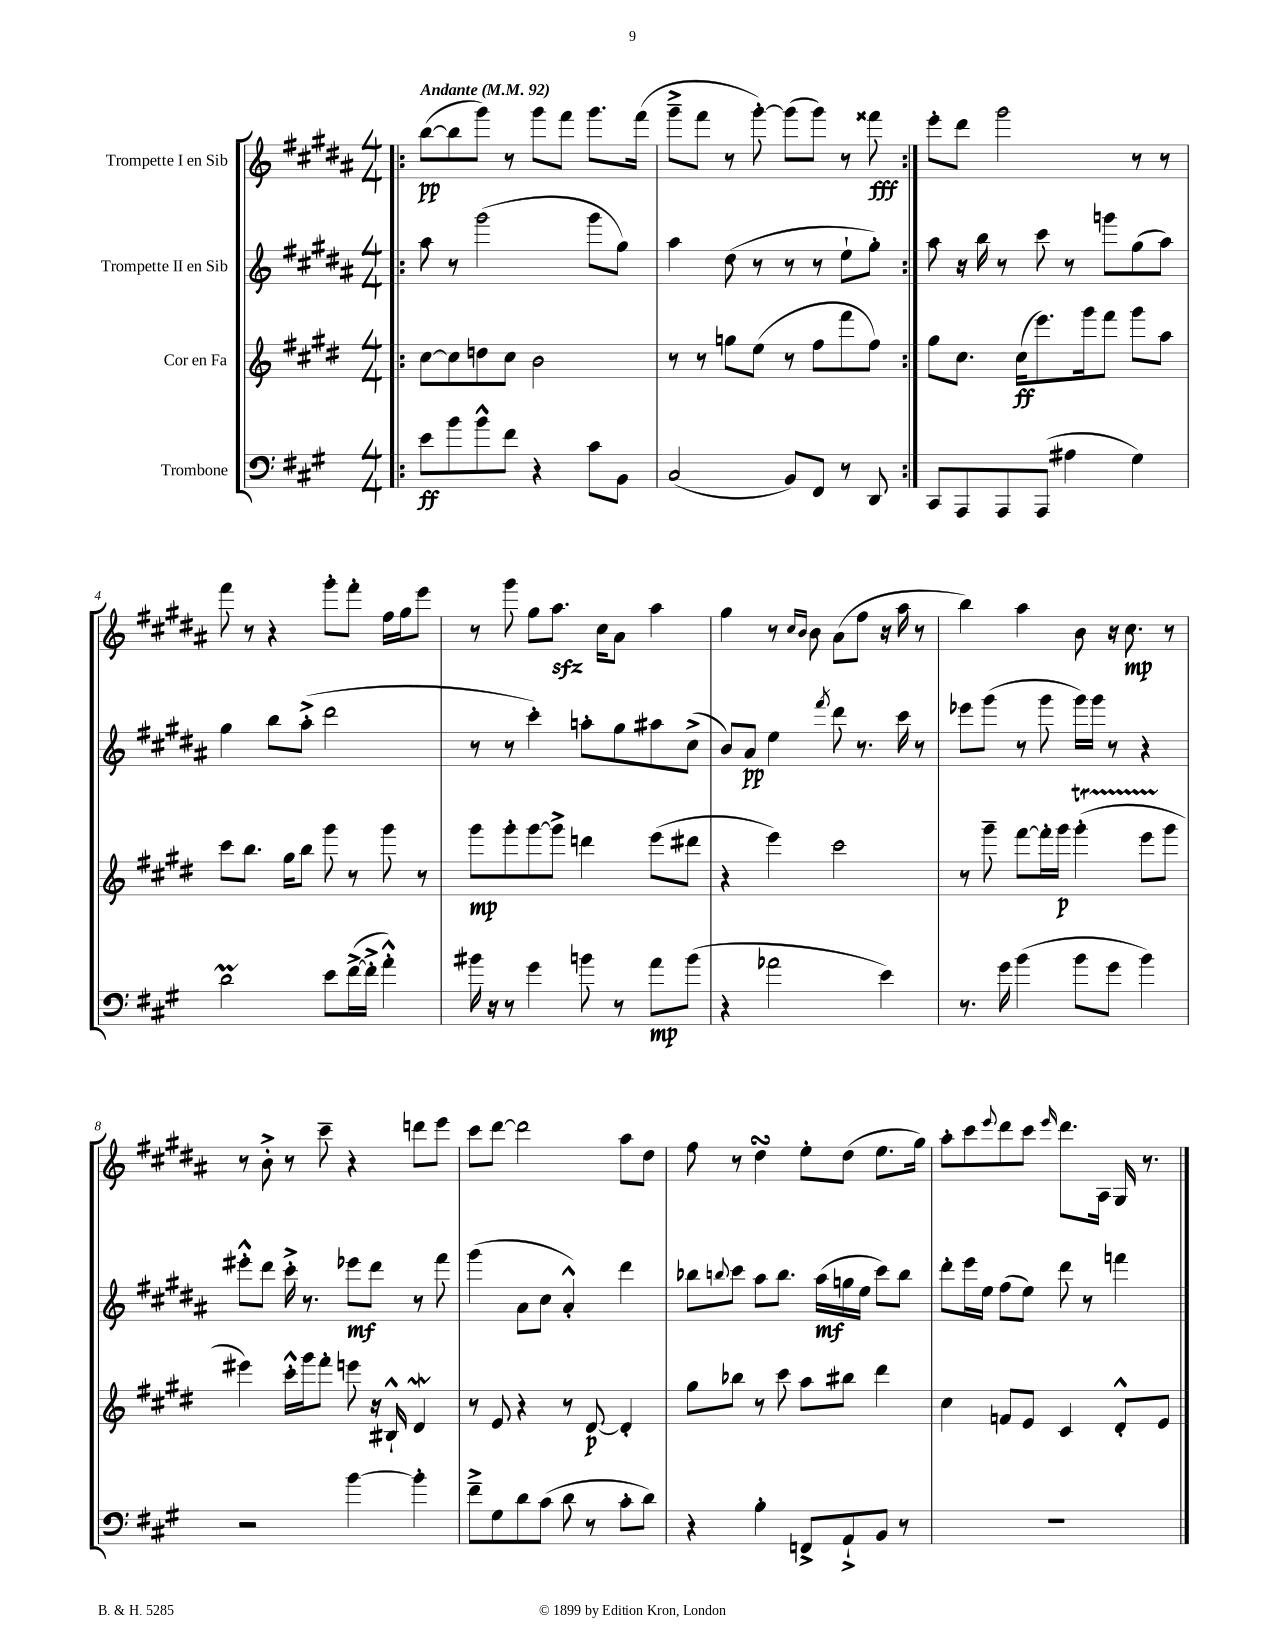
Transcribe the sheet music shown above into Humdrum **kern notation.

**kern	**dynam	**kern	**dynam	**kern	**dynam	**kern	**dynam
*part4	*part4	*part3	*part3	*part2	*part2	*part1	*part1
*staff4	*staff4	*staff3	*staff3	*staff2	*staff2	*staff1	*staff1
*I"Trombone	*	*I"Cor en Fa	*	*I"Trompette II en Sib	*	*I"Trompette I en Sib	*
*clefF4	*	*clefG2	*	*clefG2	*	*clefG2	*
*k[f#c#g#]	*	*k[f#c#g#d#]	*	*k[f#c#g#d#a#]	*	*k[f#c#g#d#a#]	*
*M4/4	*	*M4/4	*	*M4/4	*	*M4/4	*
*MM92	*	*MM92	*	*MM92	*	*MM92	*
=1!|:	=1!|:	=1!|:	=1!|:	=1!|:	=1!|:	=1!|:	=1!|:
!	!	!	!	!	!	!LO:TX:a:B:t=Andante	!
8e\L	ff	[8cc#\L	.	8aa#\	.	([8bb\L	pp
8b\	.	8cc#\]	.	8r	.	8bb\]	.
8b^^\	.	8ddn\	.	(2ggg#\	.	8ggg#\J)	.
8f#\J	.	8cc#\J	.	.	.	8r	.
4r	.	2b\	.	.	.	8ggg#\L	.
.	.	.	.	.	.	8fff#\J	.
8c#\L	.	.	.	8ggg#\L	.	8.ggg#\L	.
8BB\J	.	.	.	8gg#\J)	.	.	.
.	.	.	.	.	.	(16fff#\Jk	.
=2	=2	=2	=2	=2	=2	=2	=2
(2C#/	.	8r	.	4aa#\	.	8ggg#~^\L	.
.	.	8r	.	.	.	8fff#\J	.
.	.	8ggn\L	.	(8dd#\	.	8r	.
.	.	(8ee\J	.	8r	.	[8ggg#'\)	.
8BB/L)	.	8r	.	8r	.	(8ggg#\L]	.
8FF#/J	.	8ff#\L	.	8r	.	8ggg#\J)	.
8r	.	8fff#\	.	8ee`\L	.	8r	.
8DD/	.	8ff#\J)	.	8gg#'\J)	.	8fff##X\	fff
=3:|!	=3:|!	=3:|!	=3:|!	=3:|!	=3:|!	=3:|!	=3:|!
8CC#/L	.	8gg#\L	.	8aa#\	.	8eee'\L	.
8AAA/	.	8.cc#\J	.	16r	.	8ddd#\J	.
.	.	.	.	16bb\	.	.	.
8AAA/	.	.	.	8r	.	2ggg#\	.
.	.	(16cc#\KL	ff	.	.	.	.
(8AAA/J	.	8.eee\)	.	8ccc#\	.	.	.
4A#X\	.	.	.	8r	.	.	.
.	.	16ggg#\k	.	.	.	.	.
.	.	8fff#\J	.	8gggn\L	.	.	.
4G#\)	.	8ggg#\L	.	(8gg#\	.	8r	.
.	.	8aa\J	.	8aa#\J)	.	8r	.
!!LO:LB:g=z
=4	=4	=4	=4	=4	=4	=4	=4
2dM\	.	8ccc#\L	.	4gg#\	.	8fff#\	.
.	.	8.bb\J	.	.	.	8r	.
.	.	.	.	8bb\L	.	4r	.
.	.	16gg#\KL	.	.	.	.	.
.	.	8bb\J	.	(8aa#'^\J	.	.	.
8e\L	.	8ggg#\	.	2ddd#\	.	8ggg#'\L	.
([16f#^\L	.	8r	.	.	.	8fff#'\J	.
16f#'^\JJ]	.	.	.	.	.	.	.
4a'^^\)	.	8ggg#\	.	.	.	16ff#\LL	.
.	.	.	.	.	.	16gg#\J	.
.	.	8r	.	.	.	8eee\J	.
=5	=5	=5	=5	=5	=5	=5	=5
16b#X\	.	8ggg#\L	mp	8r	.	8r	.
16r	.	.	.	.	.	.	.
8r	.	8ggg#'\	.	8r	.	8ggg#\	.
4g#\	.	[8ggg#\	.	4ccc#'\)	.	8gg#\L	.
.	.	8ggg#^\J]	.	.	.	8.aa#zz\J	.
8bn\	.	4dddn\	.	8aan'\L	.	.	.
.	.	.	.	.	.	16cc#\KL	.
8r	.	.	.	8gg#\	.	8a#\J	.
8a\L	mp	(8eee\L	.	8aa#X\	.	4aa#\	.
(8b\J	.	8ddd#X\J	.	(8cc#^\J	.	.	.
=6	=6	=6	=6	=6	=6	=6	=6
4r	.	4r	.	8b/L)	.	4gg#\	.
.	.	.	.	8a#/J	pp	.	.
2a-X\	.	4eee\)	.	4ee\	.	8r	.
.	.	.	.	.	.	16qqcc#/LL	.
.	.	.	.	.	.	16qqb/JJ	.
.	.	.	.	.	.	8b\	.
.	.	.	.	8qfff#/	.	.	.
.	.	2ccc#\	.	8ddd#\	.	(8a#\L	.
.	.	.	.	8.r	.	8ff#\J	.
4e\)	.	.	.	.	.	16r	.
.	.	.	.	16ccc#\	.	16aa#\	.
.	.	.	.	8r	.	8r	.
=7	=7	=7	=7	=7	=7	=7	=7
8.r	.	8r	.	8eee-X\L	.	4bb\)	.
.	.	8ggg#~\	.	(8ggg#\J	.	.	.
16g#\	.	.	.	.	.	.	.
(4b\	.	[8fff#\L	.	8r	.	4aa#\	.
.	.	16fff#'\L]	.	8ggg#\	.	.	.
.	.	16ggg#\JJ	p	.	.	.	.
8b\L	.	(4ggg#t'\	.	16ggg#\LL)	.	8b\	.
.	.	.	.	16ggg#\JJ	.	.	.
8g#\J	.	.	.	8r	.	16r	.
.	.	.	.	.	.	8.cc#\	mp
4b\)	.	8eeeTTT\L	.	4r	.	.	.
.	.	8ggg#\J	.	.	.	8r	.
!!LO:LB:g=z
=8	=8	=8	=8	=8	=8	=8	=8
2r	.	4eee#X\)	.	8eee#X'^^\L	.	8r	.
.	.	.	.	8ddd#\J	.	8b'^\	.
.	.	16ccc#'^^\LL	.	16ccc#'^\	.	8r	.
.	.	16ggg#\J	.	8.r	.	.	.
.	.	8fff#'\J	.	.	.	8ccc#~\	.
[4b\	.	8eeen\	.	8eee-X\L	mf	4r	.
.	.	16r	.	8ddd#\J	.	.	.
.	.	16B#X`^^/	.	.	.	.	.
4b'\]	.	4d#W/	.	8r	.	8dddn\L	.
.	.	.	.	8fff#\	.	8eee\J	.
=9	=9	=9	=9	=9	=9	=9	=9
8f#~^\L	.	8r	.	(4ggg#\	.	8ccc#\L	.
8G#\	.	8e/	.	.	.	[8ddd#\J	.
8d\	.	4r	.	8a#\L	.	2ddd#\]	.
(8c#\J	.	.	.	8cc#\J	.	.	.
8d\	.	8r	.	4a#'^^/)	.	.	.
8r	.	[8d#/	p	.	.	.	.
8c#'\L	.	4d#'/]	.	4ddd#\	.	8aa#\L	.
8d\J)	.	.	.	.	.	8dd#\J	.
=10	=10	=10	=10	=10	=10	=10	=10
4r	.	8gg#\L	.	8bb-X\L	.	8ff#\	.
.	.	.	.	8qqbbn/	.	.	.
.	.	8bb-X\J	.	8ccc#\J	.	8r	.
4B'\	.	8r	.	8aa#\L	.	4dd#sSsS\	.
.	.	8ccc#\	.	8.bb\J	.	.	.
8FFn^/L	.	8aa\L	.	.	.	8ee'\L	.
.	.	.	.	(16aa#\LL	mf	.	.
8AA`^/	.	8bb#X\J	.	16ggn\	.	(8dd#\J	.
.	.	.	.	16ee\JJ	.	.	.
8BB/J	.	4ddd#\	.	8ccc#\L)	.	8.ee\L	.
8r	.	.	.	8bb\J	.	.	.
.	.	.	.	.	.	16gg#\Jk)	.
=11	=11	=11	=11	=11	=11	=11	=11
1r	.	4cc#\	.	8ddd#'\L	.	8aa#'\L	.
.	.	.	.	16eee\L	.	8ccc#\	.
.	.	.	.	16ee\JJ	.	.	.
.	.	.	.	.	.	8qqeee/	.
.	.	8fn/L	.	(8ff#\L	.	8ddd#\	.
.	.	8e/J	.	8ee\J)	.	8ccc#\J	.
.	.	.	.	.	.	16qqeee/	.
.	.	4c#/	.	8ddd#\	.	8.ddd#\L	.
.	.	.	.	8r	.	.	.
.	.	.	.	.	.	16A#\Jk	.
.	.	8d#'^^/L	.	4fffn\	.	16G#/	.
.	.	.	.	.	.	8.r	.
.	.	8e/J	.	.	.	.	.
==	==	==	==	==	==	==	==
*-	*-	*-	*-	*-	*-	*-	*-
